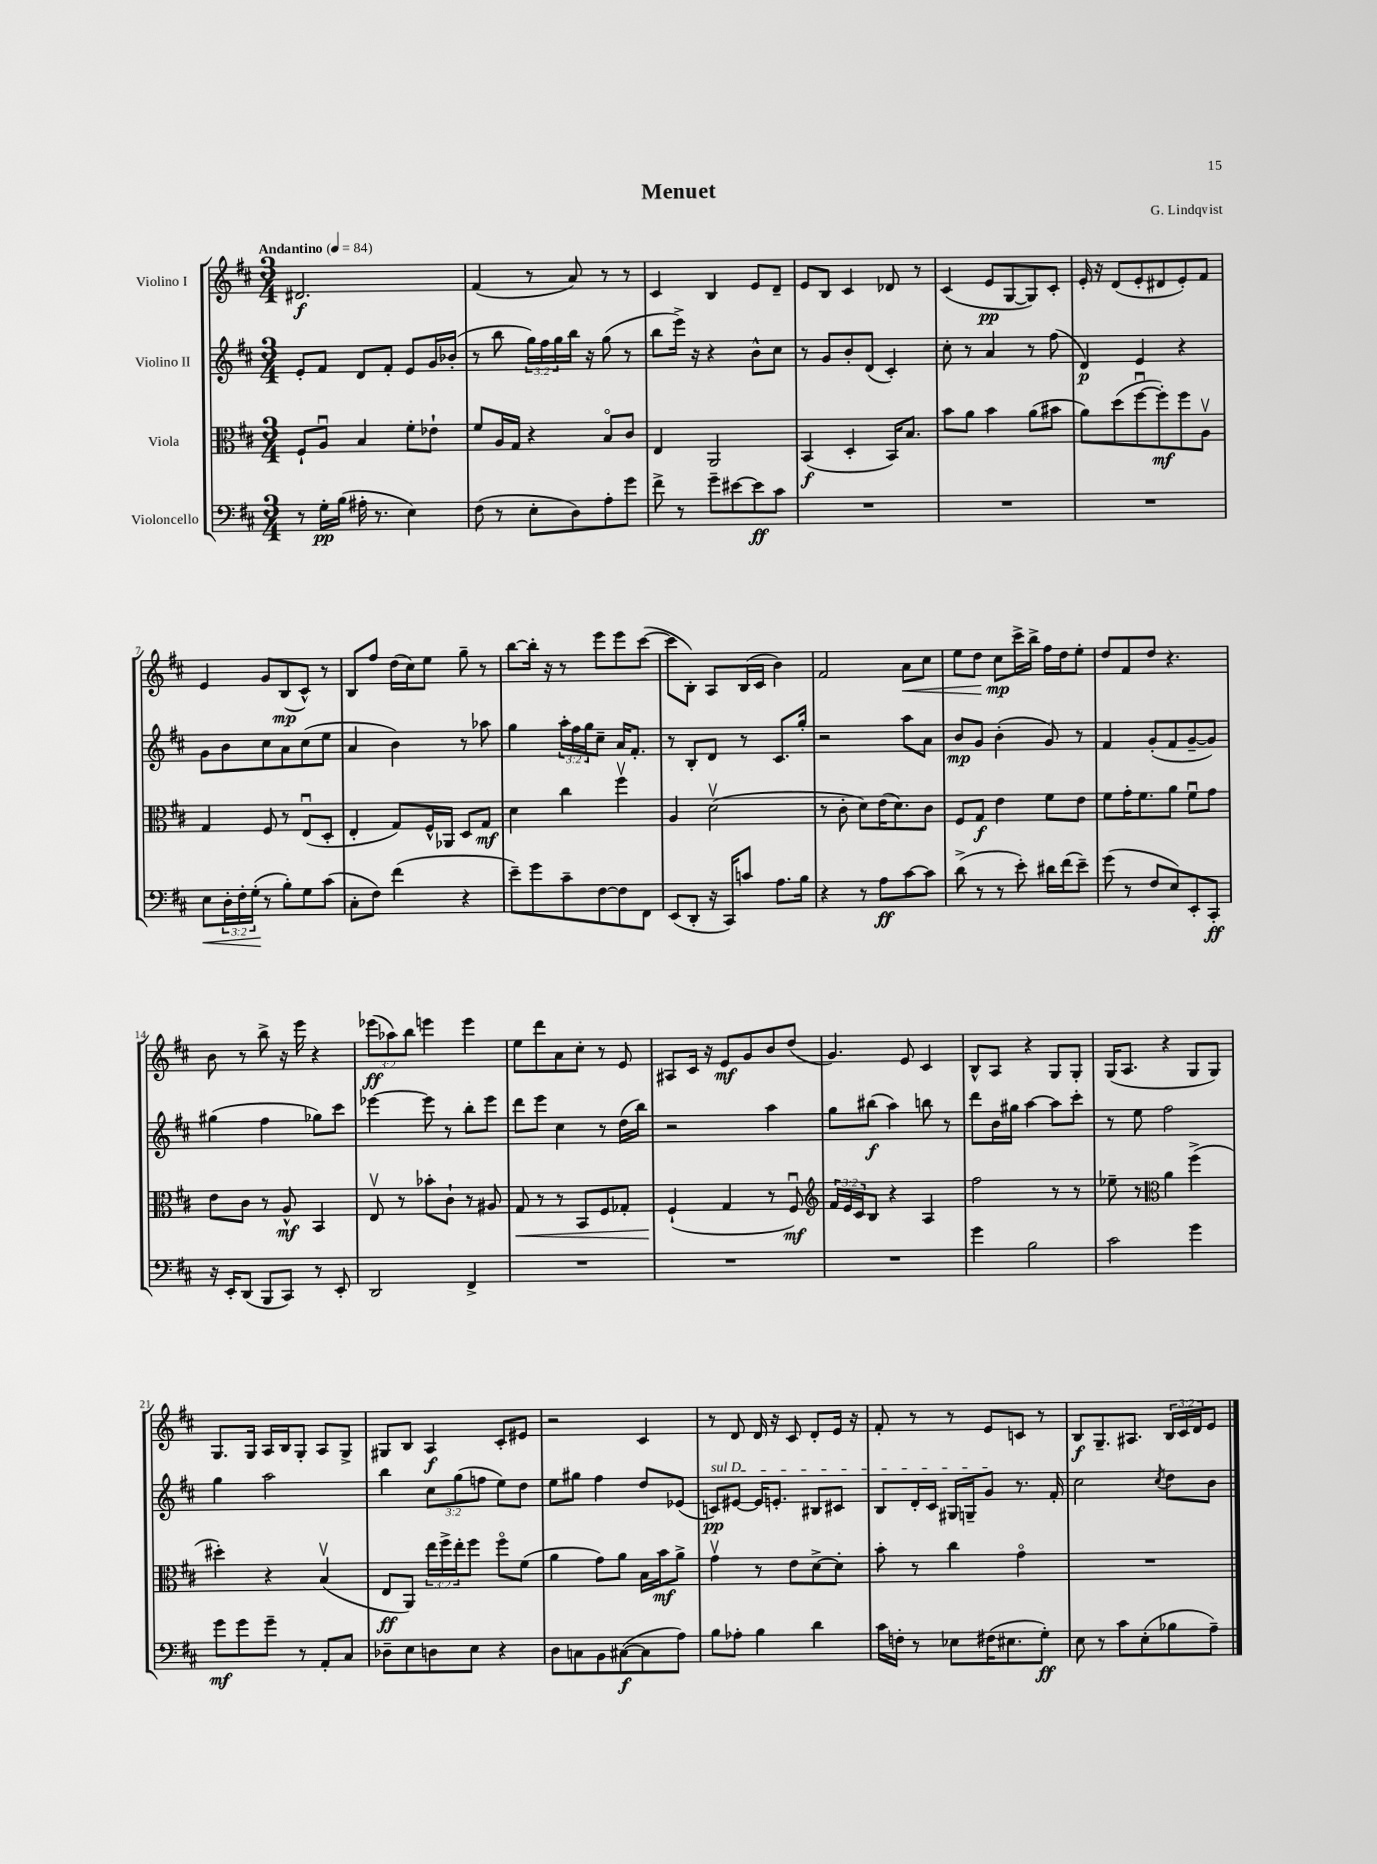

**kern	**kern	**kern	**kern
*staff4	*staff3	*staff2	*staff1
*clefF4	*clefC3	*clefG2	*clefG2
*k[f#c#]	*k[f#c#]	*k[f#c#]	*k[f#c#]
*M3/4	*M3/4	*M3/4	*M3/4
*MM84	*MM84	*MM84	*MM84
8r	8F#`	8e'	2.d#
16G'	8Au	8f#	.
(16B	.	.	.
16A#'	4B	8d	.
8.r	.	.	.
.	.	8f#'	.
4E)	8f#'	8e	.
.	8e-`	16g	.
.	.	(16b-'	.
=	=	=	=
(8F#	8f#	8r	(4f#
8r	16A	8bb	.
.	16G	.	.
8E'	4r	24gg)	8r
.	.	24ff#	.
.	.	24gg	.
8D)	.	16bb	8a)
.	.	16r	.
8A'	8Bo	(8gg	8r
8g	8c#	8r	8r
=	=	=	=
8f#^	4E	8bb	4c#
8r	.	16eee^)	.
.	.	16r	.
8g~	2AA	4r	4B
[8e#	.	.	.
8e#]	.	8b^^	8e
8c#	.	8cc#	8d~
=	=	=	=
2.r	(4BB	8r	8e
.	.	8g	8B
.	4D'	8b'	4c#
.	.	(8d	.
.	16BB)	4c#')	8d-
.	8.B	.	.
.	.	.	8r
=	=	=	=
2.r	8b	8cc#'	(4c#
.	8a	8r	.
.	4b	4a	8e
.	.	.	[8G
.	(8a	8r	8G])
.	8b#	(8ff#	8c#'
=	=	=	=
2.r	8a)	4d)	16e'
.	.	.	16r
.	(8dd	.	(8d
.	[8ff#u	4e	8e'
.	8ff#'])	.	8d#
.	8ff#	4r	8e')
.	8Av	.	8f#
=	=	=	=
8E	4G	8g	4e
24D'	.	8b	.
24F#'	.	.	.
(24G'	.	.	.
8r	8F#	8cc#	8g
8B')	8r	8a	(8B
8G	(8Eu	(8cc#	8c#^^)
(8c#	8D'	8ee	8r
=	=	=	=
8C#'	4E'	4a	8B
8F#)	.	.	8ff#
(4f#	8G)	4b)	(16dd
.	.	.	16cc#)
.	16F#^^	.	8ee
.	16AA-	.	.
4r	8D	8r	8gg~
.	8G	8aa-	8r
=	=	=	=
8e~)	4d	4gg	[8bb
8g	.	.	16bb']
.	.	.	16r
8c#~	4cc#	24aa'	8r
.	.	24ff#	.
.	.	24gg	.
[8F#	.	8cc#~	8eee
8F#]	4ff#v	16a	8eee
.	.	8.f#'	.
8FF#	.	.	([8ccc#
=	=	=	=
(8EE	4A	8r	8ccc#]
8DD'	.	8B'	8B')
16r	(2dv	8d	8A
16CC#)	.	.	.
8c	.	8r	(16B
.	.	.	16c#
8.A	.	8.c#	4b)
16B	.	16gg'	.
=	=	=	=
4r	8r	2r	2f#
.	8c#'	.	.
8r	8d)	.	.
8A	(16e	.	.
.	8.d)	.	.
[8c#	.	8aa	8a
8c#]	8c#	8a	8cc#
=	=	=	=
(8d^	8F#	8b	8ee
8r	8G	8g	8dd
8r	4e	(4b'	8cc#
8e')	.	.	16ccc#^
.	.	.	16bb^
16d#	8f#	8g)	16ff#
(16f#	.	.	16dd
8e~)	8e	8r	8ee'
=	=	=	=
(8g	8f#	4f#	8dd
8r	16g'	.	8f#
.	8.f#	.	.
8F#	.	(8g'	8dd
8E)	8a	8f#	4.r
8EE'	8f#u	[8g~	.
8CC#'	8g	8g])	.
=	=	=	=
16r	8e	(4gg#	8b
16EE'	.	.	.
(8DD	8c#	.	8r
8BBB	8r	4ff#	8bb^
8CC#)	8A^^	.	16r
.	.	.	16eee
8r	4BB	8gg-)	4r
8EE'	.	8ccc#	.
=	=	=	=
2DD	8Ev	[4eee-	(12eee-
.	.	.	12aa-)
.	8r	.	.
.	.	.	12bb
.	8b-'	8eee-]	4eee
.	8c#`	8r	.
4FF#^	8r	8bb'	4eee
.	8A#	8eee-	.
=	=	=	=
2.r	8G	8ddd	8ee
.	8r	8eee	8ddd
.	8r	4cc#	8a
.	8BB	.	8cc#'
.	8F#	8r	8r
.	8G-'	(16dd	8e
.	.	16bb)	.
=	=	=	=
2.r	(4F#`	2r	8A#
.	.	.	16c#
.	.	.	16r
.	4G	.	8e
.	.	.	8g
.	8r	4aa	8b
.	8F#u)	.	(8dd
=	=	=	=
*	*clefG2	*	*
2.r	24f#	8gg	4.g)
.	24e	.	.
.	24c#	.	.
.	8B	(8bb#	.
.	4r	4aa)	.
.	.	.	8e
.	4A	8bb	4c#
.	.	8r	.
=	=	=	=
4g	2ff#	8ddd	8B^^
.	.	16b	8A
.	.	16gg#	.
2B	.	[4aa	4r
.	8r	8aa]	8G
.	8r	8ccc#'	8G'
=	=	=	=
2c#	8ee-~	8r	(16G
.	.	.	8.A
.	8r	8ee	.
*	*clefC3	*	*
.	4a	2ff#	4r
4g	(4ff#^	.	8G
.	.	.	8G)
=	=	=	=
8g	4dd#')	4gg	8.G
8g	.	.	.
.	.	.	16G
8g~	4r	2aa	16A
.	.	.	16B
8r	.	.	8G'
8AA'	(4Bv	.	8A
8C#	.	.	8G^
=	=	=	=
8D-~	8E	4bb	8G#
8E	8AA)	.	8B
8D	24ee	12cc#	4A
.	24ff#^	.	.
.	24ee'	(12gg	.
8E	8ff#	.	.
.	.	12ff	.
4r	8ff#o	8ee)	8c#'
.	(8f#	8dd	8e#
=	=	=	=
8D	4a	8ee	2r
8C	.	8gg#	.
8BB	8g)	4ff#	.
([8C#	8a	.	.
8C#]	16B	8dd	4c#
.	16b	.	.
8A)	8a^	(8e-	.
=	=	=	=
8B	4gv	8c)	8r
8A-'	.	[8e#	8d
4B	8r	16e#]	16d
.	.	8.e'	16r
.	8e	.	8c#
4d	[8d^	8B#	8d'
.	8d']	8c#	16e
.	.	.	16r
=	=	=	=
16c#	8b'	8B	8f#'
16F'	.	.	.
8r	8r	16d'	8r
.	.	16c#	.
8E-	4cc#	16G#	8r
.	.	16G~	.
(16F#	.	8g	8e
8.E#	.	.	.
.	4go	8.r	8c
8G')	.	.	8r
.	.	16f#'	.
=	=	=	=
8E	2.r	2cc#	8B
8r	.	.	8.G~
8c#	.	.	.
.	.	.	8.A#
(8E'	.	.	.
.	.	8qcc#	.
8B-	.	8dd	24B
.	.	.	24c#
.	.	.	24d
8A~)	.	8b	8e
==	==	==	==
*-	*-	*-	*-
